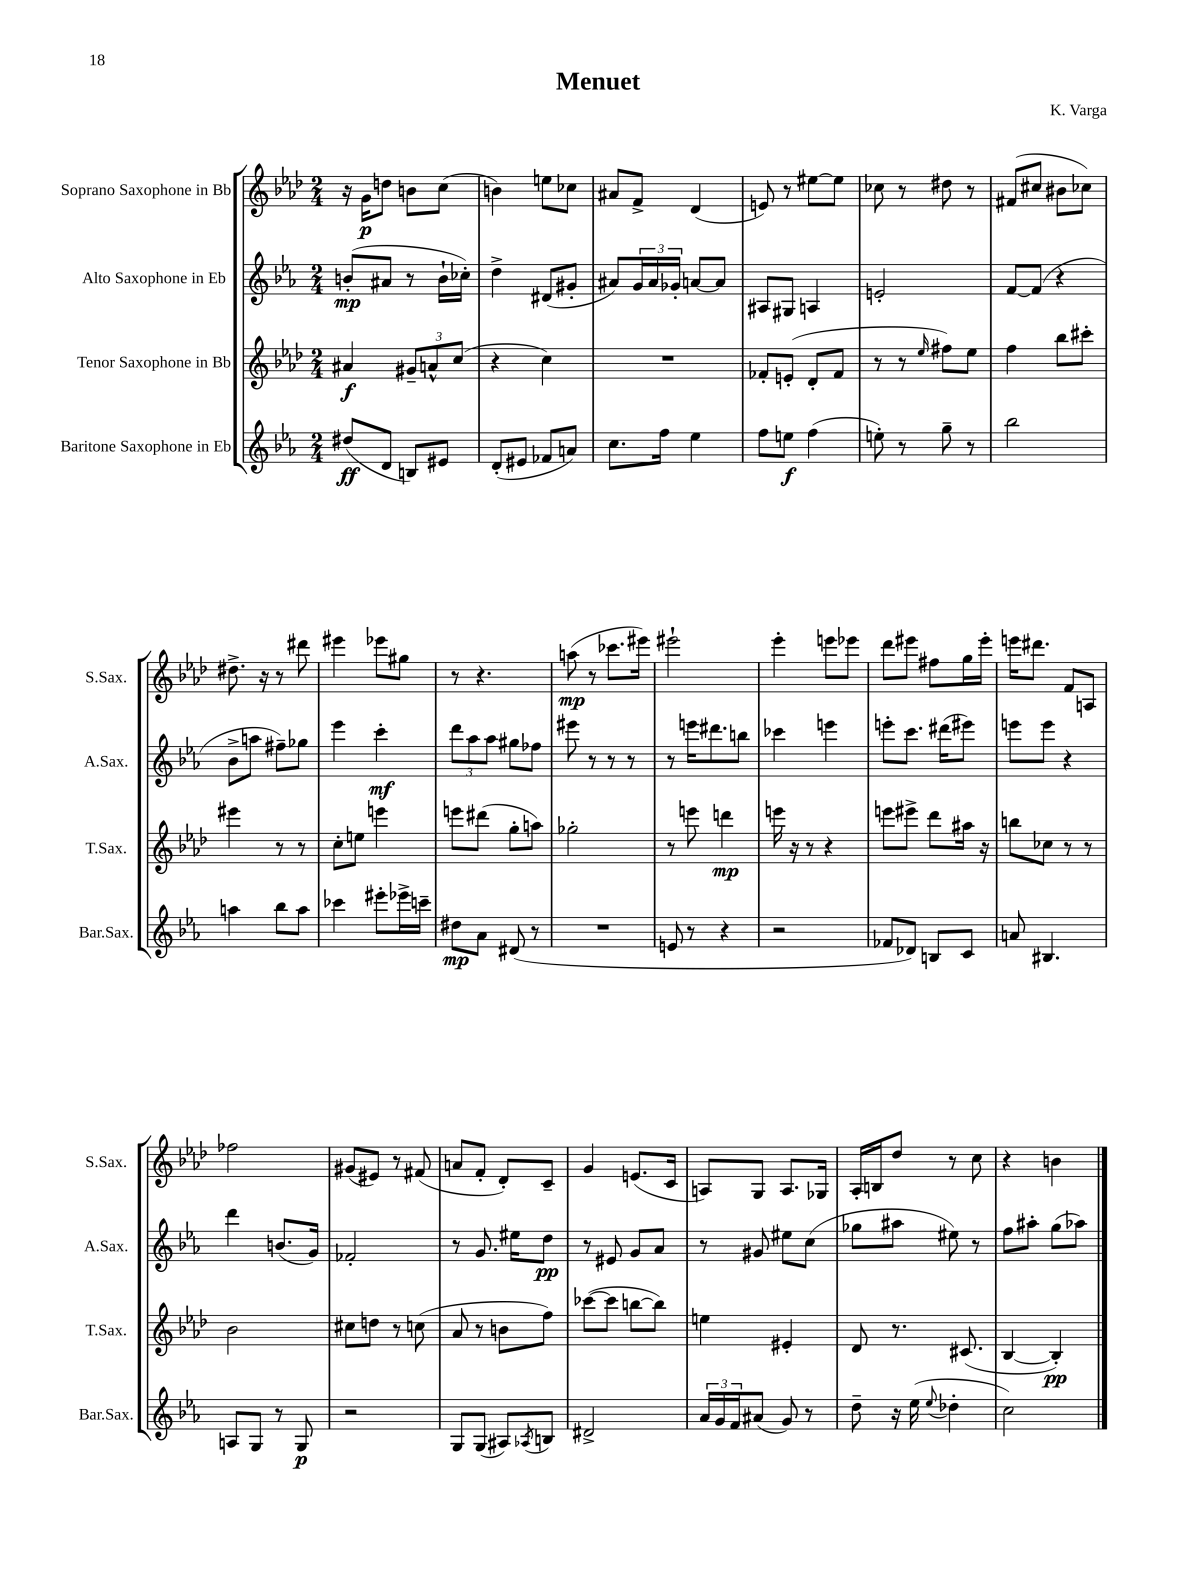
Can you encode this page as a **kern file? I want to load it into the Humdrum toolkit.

**kern	**kern	**kern	**kern
*staff4	*staff3	*staff2	*staff1
*clefG2	*clefG2	*clefG2	*clefG2
*k[b-e-a-]	*k[b-e-a-d-]	*k[b-e-a-]	*k[b-e-a-d-]
*M2/4	*M2/4	*M2/4	*M2/4
(8dd#	4a#	(8b'	16r
.	.	.	16g
8d	.	8a#	8dd
8B)	12g#~	8r	8b
.	12a^^	.	.
8e#	.	16b`	(8cc
.	(12cc	.	.
.	.	16cc-')	.
=	=	=	=
(8d'	4r	4dd^	4b)
8e#	.	.	.
8f-	4cc)	(8d#	8ee
8a)	.	8g#'	8cc-
=	=	=	=
8.cc	2r	8a#)	8a#
.	.	24g	8f^
.	.	24a#	.
16ff	.	.	.
.	.	24g-'	.
4ee-	.	[8a	(4d-
.	.	8a]	.
=	=	=	=
8ff	8f-'	8A#	8e)
8ee	(8e'	8G#	8r
(4ff	8d-'	4A	[8ee#
.	8f-	.	8ee#]
=	=	=	=
8ee')	8r	2e'	8cc-
8r	8r	.	8r
.	16qqee-	.	.
8gg~	8ff#)	.	8dd#
8r	8ee-	.	8r
=	=	=	=
2bb-	4ff	[8f	(8f#
.	.	(8f]	8cc#
.	8bb-	4r	8b#
.	8ccc#'	.	8cc-)
=	=	=	=
4aa	4eee#	8b-^	8.dd#^
.	.	8aa	.
.	.	.	16r
8bb-	8r	8ff#~)	8r
8aa	8r	8gg-	8ddd#
=	=	=	=
4ccc-	8cc'	4eee-	4eee#
.	8ee	.	.
8eee#'	4eee	4ccc'	8eee-
16eee-^	.	.	8gg#
16ccc~	.	.	.
=	=	=	=
8dd#	8eee	12ddd	8r
.	.	12aa-	.
8a-	(8ddd#	.	4.r
.	.	12aa-	.
(8d#	8gg'	8gg#	.
8r	8aa)	8ff-	.
=	=	=	=
2r	2gg-'	8eee#	(8aa
.	.	8r	8r
.	.	8r	8.ccc-
.	.	8r	.
.	.	.	16eee#)
=	=	=	=
8e	8r	8r	2eee#`
8r	8eee	16eee	.
.	.	8.ddd#	.
4r	4ddd	.	.
.	.	8bb	.
=	=	=	=
2r	16eee	4ccc-	4eee-'
.	16r	.	.
.	8r	.	.
.	4r	4eee	8eee
.	.	.	8eee-
=	=	=	=
8f-	8eee	8eee'	8ddd-
8d-)	8eee#^	8.ccc	8eee#
8B	8ddd-	.	8ff#
.	.	(16ddd#	.
8c	16aa#	8eee#)	16gg
.	16r	.	16eee#'
=	=	=	=
8a	8bb	8eee	16eee
.	.	.	8.ddd#
4.B#	8cc-	8eee	.
.	8r	4r	8f
.	8r	.	8A
=	=	=	=
8A	2b-	4ddd	2ff-
8G	.	.	.
8r	.	(8.b	.
8G	.	.	.
.	.	16g)	.
=	=	=	=
2r	8cc#	2f-'	(8g#
.	8dd	.	8e#)
.	8r	.	8r
.	(8cc	.	(8f#
=	=	=	=
8G	8a-	8r	8a
(8G	8r	8.g	8f'
8A#)	8b	.	8d-')
.	.	16ee#	.
8qA-	.	.	.
8B	8ff)	8dd	8c~
=	=	=	=
2d#^	([8ccc-	8r	4g
.	8ccc-]	8e#	.
.	[8bb	8g	(8.e
.	8bb])	8a-	.
.	.	.	16c
=	=	=	=
24a-	4ee	8r	8A)
24g	.	.	.
24f	.	.	.
(8a#	.	8g#	8G
8g)	4e#'	8ee#	8.A
8r	.	(8cc	.
.	.	.	16G-
=	=	=	=
8dd~	8d-	8gg-	16A-'
.	.	.	16B
16r	8.r	8aa#	8dd-
(16ee-	.	.	.
8qqee-	.	.	.
4dd-'	.	8ee#)	8r
.	(8.c#	.	.
.	.	8r	8cc
=	=	=	=
2cc)	[4B-	8ff	4r
.	.	8aa#'	.
.	4B-'])	(8gg	4b
.	.	8aa-)	.
==	==	==	==
*-	*-	*-	*-
